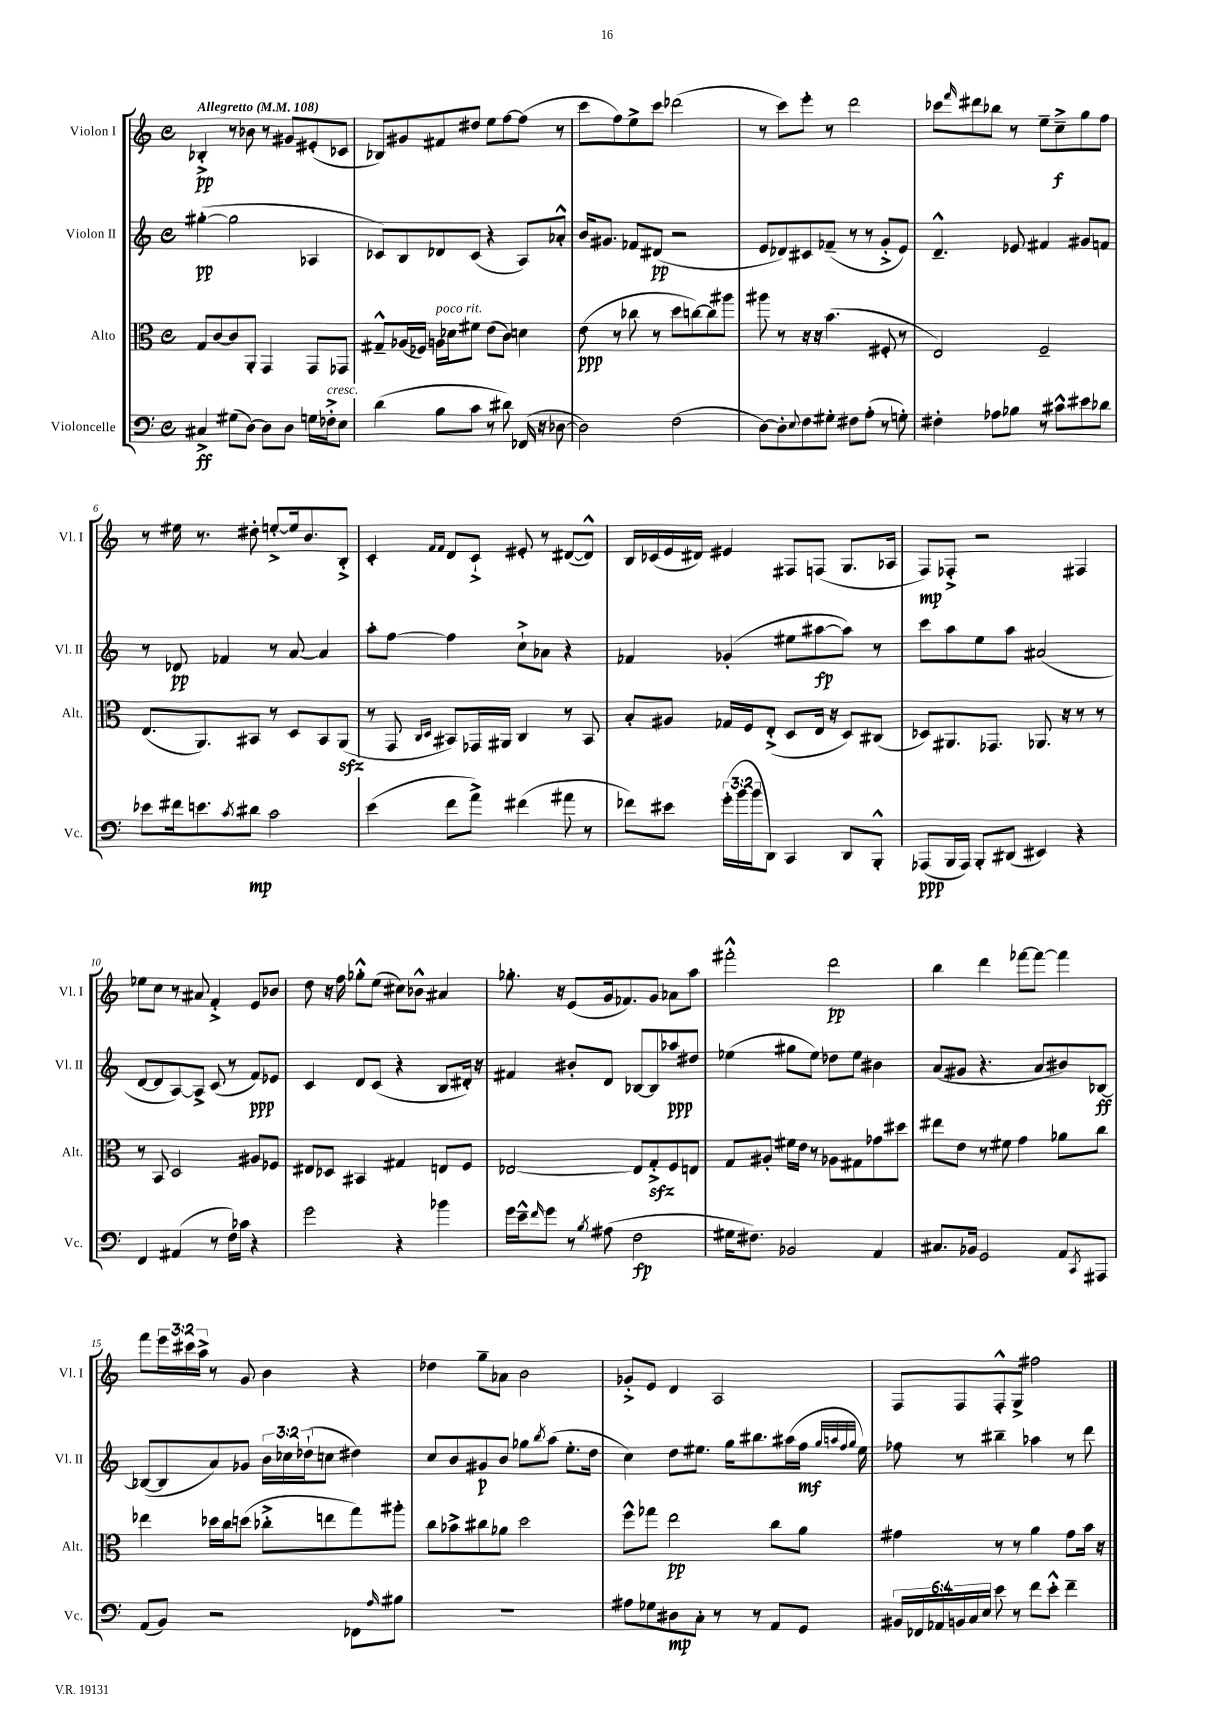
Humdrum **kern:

**kern	**dynam	**kern	**dynam	**kern	**dynam	**kern	**dynam
*part4	*part4	*part3	*part3	*part2	*part2	*part1	*part1
*staff4	*staff4	*staff3	*staff3	*staff2	*staff2	*staff1	*staff1
*I"Violoncelle	*	*I"Alto	*	*I"Violon II	*	*I"Violon I	*
*I'Vc.	*	*I'Alt.	*	*I'Vl. II	*	*I'Vl. I	*
*clefF4	*	*clefC3	*	*clefG2	*	*clefG2	*
*k[]	*	*k[]	*	*k[]	*	*k[]	*
*M4/4	*	*M4/4	*	*M4/4	*	*M4/4	*
*met(c)	*	*met(c)	*	*met(c)	*	*met(c)	*
*MM108	*	*MM108	*	*MM108	*	*MM108	*
=1	=1	=1	=1	=1	=1	=1	=1
!	!	!	!	!	!	!LO:TX:a:B:t=Allegretto	!
4C#X^/	ff	8G/L	.	([4gg#X'\	pp	4B-X'^/	pp
.	.	[8c/	.	.	.	.	.
(8G#X\L	.	8c/]	.	2gg#\]	.	8r	.
[8D\J)	.	8AA'/J	.	.	.	8b-X\	.
8D\L]	.	4GG/	.	.	.	8r	.
8D\J	.	.	.	.	.	8g#X/L	.
16Gn\LL	.	8GG/L	.	4A-X/	.	(8e#X'/	.
!LO:TX:a:i:t=cresc.	!	!	!	!	!	!	!
16F-X'^\J	.	.	.	.	.	.	.
8E\J	.	8GG-X/J	.	.	.	8c-X/J	.
=2	=2	=2	=2	=2	=2	=2	=2
(4d\	.	8G#X~^^/L	.	8c-X/L)	.	8B-X/L)	.
.	.	(16A-X/L	.	8B/	.	8g#X/	.
.	.	16F-X/JJ)	.	.	.	.	.
!	!	!LO:TX:a:i:t=poco rit.	!	!	!	!	!
8B\L	.	16An\LL	.	8d-X/	.	8f#X/	.
.	.	16d-X\J	.	.	.	.	.
8c\J	.	8f#X\J	.	(8c-/J	.	8dd#X/J	.
8r	.	(8e\L	.	4r	.	8ee\L	.
8d#X\)	.	8c\J)	.	.	.	[8ff\	.
(16FF-X/	.	4dn\	.	8A/L)	.	(8ff\J]	.
16r	.	.	.	.	.	.	.
[8D-X\	.	.	.	8a-X'^^/J	.	8r	.
=3	=3	=3	=3	=3	=3	=3	=3
2D-\])	.	(8e\	ppp	16b/KL	.	8ccc\L	.
.	.	.	.	8.g#X/J	.	.	.
.	.	8r	.	.	.	8ff\)	.
.	.	8cc-X\	.	8f-X/L	.	8ee^\	.
.	.	8r	.	(8d#X/J	pp	8ccc\J	.
(2F\	.	8dd\L	.	2r	.	(2ddd-X\	.
.	.	[8ccn\)	.	.	.	.	.
.	.	8cc\]	.	.	.	.	.
.	.	8aa#X\J	.	.	.	.	.
=4	=4	=4	=4	=4	=4	=4	=4
[8D\L)	.	8aa#X\	.	8e/L	.	8r	.
8D'\]	.	8r	.	8d-X/)	.	8ccc\L)	.
8qqE/	.	.	.	.	.	.	.
8F\	.	16r	.	8c#X/	.	8eee'\J	.
.	.	16r	.	.	.	.	.
8G#X'\J	.	(4.b\	.	(8f-X~/J	.	8r	.
8F#X\L	.	.	.	8r	.	2ddd\	.
(8A'\J	.	.	.	8r	.	.	.
8r	.	8F#X'/	.	8g'^/L	.	.	.
8Gn'\)	.	8r	.	8e/J)	.	.	.
=5	=5	=5	=5	=5	=5	=5	=5
4F#X'\	.	2E/)	.	4.d~^^/	.	8ccc-X\L	.
.	.	.	.	.	.	16qqfff/	.
.	.	.	.	.	.	8ddd#X\	.
8A-X\L	.	.	.	.	.	8bb-X\J	.
8B-X\J	.	.	.	8e-X/	.	8r	.
8r	.	2F~/	.	4f#X/	.	8ee~\L	.
8c#X^^\L	.	.	.	.	.	8cc~^\	f
8e#X\	.	.	.	8g#X/L	.	8gg\	.
8d-X\J	.	.	.	8fn/J	.	8ff\J	.
!!LO:LB:g=z
=6	=6	=6	=6	=6	=6	=6	=6
8e-X\L	.	(8.E/L	.	8r	.	8r	.
16f#X\k	.	.	.	8d-X/	pp	16ee#X\	.
8.en\	.	8.AA/)	.	.	.	8.r	.
.	.	.	.	4f-X/	.	.	.
8qc/	.	.	.	.	.	.	.
8d#X\J	mp	8BB#X/J	.	.	.	8dd#X'\	.
2c\	.	8r	.	8r	.	[8een'^/L	.
.	.	8D/L	.	[8a/	.	16ee/k]	.
.	.	.	.	.	.	8.b/	.
.	.	8BB#/	.	4a/]	.	.	.
.	.	(8AAzz/J	.	.	.	8B'^/J	.
=7	=7	=7	=7	=7	=7	=7	=7
(4e\	.	8r	.	8aa'\L	.	4c'/	.
.	.	8GG/	.	[8ff\J	.	.	.
.	.	16qqC/LL	.	.	.	16qqf/LL	.
.	.	16qqD/JJ	.	.	.	16qqf/JJ	.
8f\L	.	8BB#X/L)	.	4ff\]	.	8d/L	.
8a^\J)	.	16GG-X/L	.	.	.	8c`^/J	.
.	.	16AA#X/JJ	.	.	.	.	.
(4f#X\	.	4C/	.	8cc`^\L	.	8e#X'/	.
.	.	.	.	8a-X\J	.	8r	.
8a#X\	.	8r	.	4r	.	([8d#X/L	.
8r	.	8BB#/	.	.	.	8d#^^/J])	.
=8	=8	=8	=8	=8	=8	=8	=8
8f-X\L)	.	8B'/L	.	4f-X/	.	16B/LL	.
.	.	.	.	.	.	(16c-X/	.
8e#X\J	.	8A#X/J	.	.	.	16e/	.
.	.	.	.	.	.	16d#X/JJ)	.
(24g'\LL	.	16G-X/LL	.	(4g-X'/	.	4e#X/	.
24b\	.	.	.	.	.	.	.
.	.	16F/J	.	.	.	.	.
24b\J	.	.	.	.	.	.	.
8DD\J)	.	(8E'^/J	.	.	.	.	.
4CC/	.	8D/L	.	8ee#X\L	.	8F#X/L	.
.	.	16E/Jk	.	[8aa#X\	fp	(8Fn/J	.
.	.	16r	.	.	.	.	.
8DD/L	.	8D/L)	.	8aa#\J])	.	8.G/L	.
8BBB'^^/J	.	(8C#X/J	.	8r	.	.	.
.	.	.	.	.	.	16A-X/Jk	.
=9	=9	=9	=9	=9	=9	=9	=9
(8AAA-X/L	ppp	8D-X/L)	.	8ccc\L	.	8F/L)	mp
16BBB/L	.	8.AA#X/	.	8aa\	.	8F-X'^/J	.
16AAA-/JJ)	.	.	.	.	.	.	.
8BBB'/L	.	.	.	8ee\	.	2r	.
.	.	8.GG-X/J	.	.	.	.	.
(8DD#X/J	.	.	.	8aa\J	.	.	.
4EE#X/)	.	8.AA-X/	.	(2a#X/	.	.	.
.	.	16r	.	.	.	.	.
4r	.	8r	.	.	.	4F#X/	.
.	.	8r	.	.	.	.	.
!!LO:LB:g=z
=10	=10	=10	=10	=10	=10	=10	=10
4FF/	.	8r	.	[8d/L	.	8ee-X\L	.
.	.	8BB/	.	8d/]	.	8cc\J	.
(4AA#X/	.	2D/	.	[8A/)	.	8r	.
.	.	.	.	8A^/J]	.	8a#X/	.
8r	.	.	.	(8c/	.	4f'^/	.
16F\LL)	.	.	.	8r	.	.	.
16c-X\JJ	.	.	.	.	.	.	.
4r	.	8A#X/L	.	8f/L)	ppp	8e/L	.
.	.	8F-X/J	.	8e-X/J	.	8b-X/J	.
=11	=11	=11	=11	=11	=11	=11	=11
2g\	.	8E#X/L	.	4c/	.	8dd\	.
.	.	8D-X/J	.	.	.	16r	.
.	.	.	.	.	.	16ff\	.
.	.	4BB#X/	.	8d/L	.	8gg-X'^^\L	.
.	.	.	.	(8c/J	.	(8ee\J	.
4r	.	4G#X/	.	4r	.	8cc#X\L)	.
.	.	.	.	.	.	8b-X^^\J	.
4b-X\	.	8En/L	.	8B/L	.	4a#X/	.
.	.	8F/J	.	16d#X'/Jk)	.	.	.
.	.	.	.	16r	.	.	.
=12	=12	=12	=12	=12	=12	=12	=12
16g\LL	.	[2E-X/	.	4f#X/	.	8.gg-X'\	.
16e~^^\J	.	.	.	.	.	.	.
16qqf/	.	.	.	.	.	.	.
8g\J	.	.	.	.	.	.	.
.	.	.	.	.	.	16r	.
8r	.	.	.	8b#X'/L	.	(8e/L	.
8qB/	.	.	.	.	.	.	.
(8A#X\	.	.	.	8d/J	.	16g/k	.
.	.	.	.	.	.	8.f-X/)	.
2F\	fp	8E-/L]	.	[8B-X/L	.	.	.
.	.	8Gzz'^/	.	8B-/]	.	8g/J	.
.	.	8F/	.	8aa-X/	ppp	8a-X\L	.
.	.	8En/J	.	8dd#X/J	.	8aa\J	.
=13	=13	=13	=13	=13	=13	=13	=13
16G#X\KL	.	8G/L	.	(4ee-X\	.	2fff#X'^^\	.
8.F#X\J)	.	.	.	.	.	.	.
.	.	8A#X'/J	.	.	.	.	.
2BB-X/	.	16f#X\LL	.	8gg#X\L	.	.	.
.	.	16e\JJ	.	.	.	.	.
.	.	8r	.	8ee-\J)	.	.	.
.	.	8A-X\L	.	8dd-X\L	.	2ddd\	pp
.	.	8G#X\	.	8ee-\J	.	.	.
4AA/	.	8g-X\	.	4b#X\	.	.	.
.	.	8dd#X\J	.	.	.	.	.
=14	=14	=14	=14	=14	=14	=14	=14
8.C#X/L	.	8ee#X\L	.	(8a/L	.	4bb\	.
.	.	8e\J	.	8g#X/J	.	.	.
16BB-X/Jk	.	.	.	.	.	.	.
2GG/	.	8r	.	4.r	.	4ddd\	.
.	.	8f#X\	.	.	.	.	.
.	.	4g\	.	.	.	[8fff-X\L	.
.	.	.	.	8a/L	.	8fff-\J_	.
8AA/L	.	8a-X\L	.	8b#X/)	.	4fff-\]	.
8qCC/	.	.	.	.	.	.	.
8AAA#X/J	.	8cc\J	.	[8B-X/J	ff	.	.
!!LO:LB:g=z
=15	=15	=15	=15	=15	=15	=15	=15
(8AA/L	.	4ee-X\	.	(8B-X/L_	.	8fff\L	.
8BB/J)	.	.	.	8B-/]	.	24eee\L	.
.	.	.	.	.	.	24ccc#X\	.
.	.	.	.	.	.	24aa^\JJ	.
2r	.	16dd-X\LL	.	8a/)	.	8r	.
.	.	16cc\J	.	.	.	.	.
.	.	(8ddn\J	.	8g-X/J	.	8g/	.
.	.	8cc-X'^\L	.	24b\LL	.	4b\	.
.	.	.	.	24cc-X\	.	.	.
.	.	.	.	(24dd-X`\J	.	.	.
.	.	8een\	.	8ccn\J	.	.	.
8FF-X\L	.	8gg\)	.	4dd#X\)	.	4r	.
16qqA/	.	.	.	.	.	.	.
8B#X\J	.	8aa#X'\J	.	.	.	.	.
=16	=16	=16	=16	=16	=16	=16	=16
1r	.	8cc\L	.	8cc/L	.	4dd-X\	.
.	.	8b-X^\	.	8b/	.	.	.
.	.	8cc#X\	.	8g#X/	p	8gg~\L	.
.	.	8a-X\J	.	8b/J	.	8a-X\J	.
.	.	2dd\	.	8gg-X\L	.	2b\	.
.	.	.	.	8qbb/	.	.	.
.	.	.	.	(8aa\J	.	.	.
.	.	.	.	8.ee'\L	.	.	.
.	.	.	.	16dd\Jk	.	.	.
=17	=17	=17	=17	=17	=17	=17	=17
8A#X\L	.	8ff^^\L	.	4cc\)	.	8g-X'^/L	.
8G-X\	.	8gg-X\J	.	.	.	8e/J	.
8D#X\	mp	2ee\	pp	8dd\L	.	4d/	.
8C'\J	.	.	.	8.ee#X\J	.	.	.
8r	.	.	.	.	.	2A/	.
.	.	.	.	16gg\KL	.	.	.
8r	.	.	.	8.bb#X\	.	.	.
8AA/L	.	8cc\L	.	.	.	.	.
.	.	.	.	(16aa#X\L	.	.	.
8GG/J	.	8a\J	.	16ff\JJ	mf	.	.
.	.	.	.	32qqgg/LLL	.	.	.
.	.	.	.	32qqaan/	.	.	.
.	.	.	.	32qqff/	.	.	.
.	.	.	.	32qqgg/JJJ	.	.	.
.	.	.	.	16ee#\)	.	.	.
=18	=18	=18	=18	=18	=18	=18	=18
24BB#X/LL	.	4g#X\	.	8ff-X\	.	8F/L	.
24FF-X/	.	.	.	.	.	.	.
24AA-X/	.	.	.	.	.	.	.
24BBn/	.	.	.	8r	.	8F/	.
24C/	.	.	.	.	.	.	.
24E/JJ	.	.	.	.	.	.	.
8e\	.	8r	.	4bb#X~\	.	8F'^^/	.
8r	.	8r	.	.	.	8G^/J	.
8f\L	.	4a\	.	4aa-X\	.	2ff#X\	.
8e'^^\J	.	.	.	.	.	.	.
4f~\	.	8g#\L	.	8r	.	.	.
.	.	16b\Jk	.	8ddd\	.	.	.
.	.	16r	.	.	.	.	.
==	==	==	==	==	==	==	==
*-	*-	*-	*-	*-	*-	*-	*-
